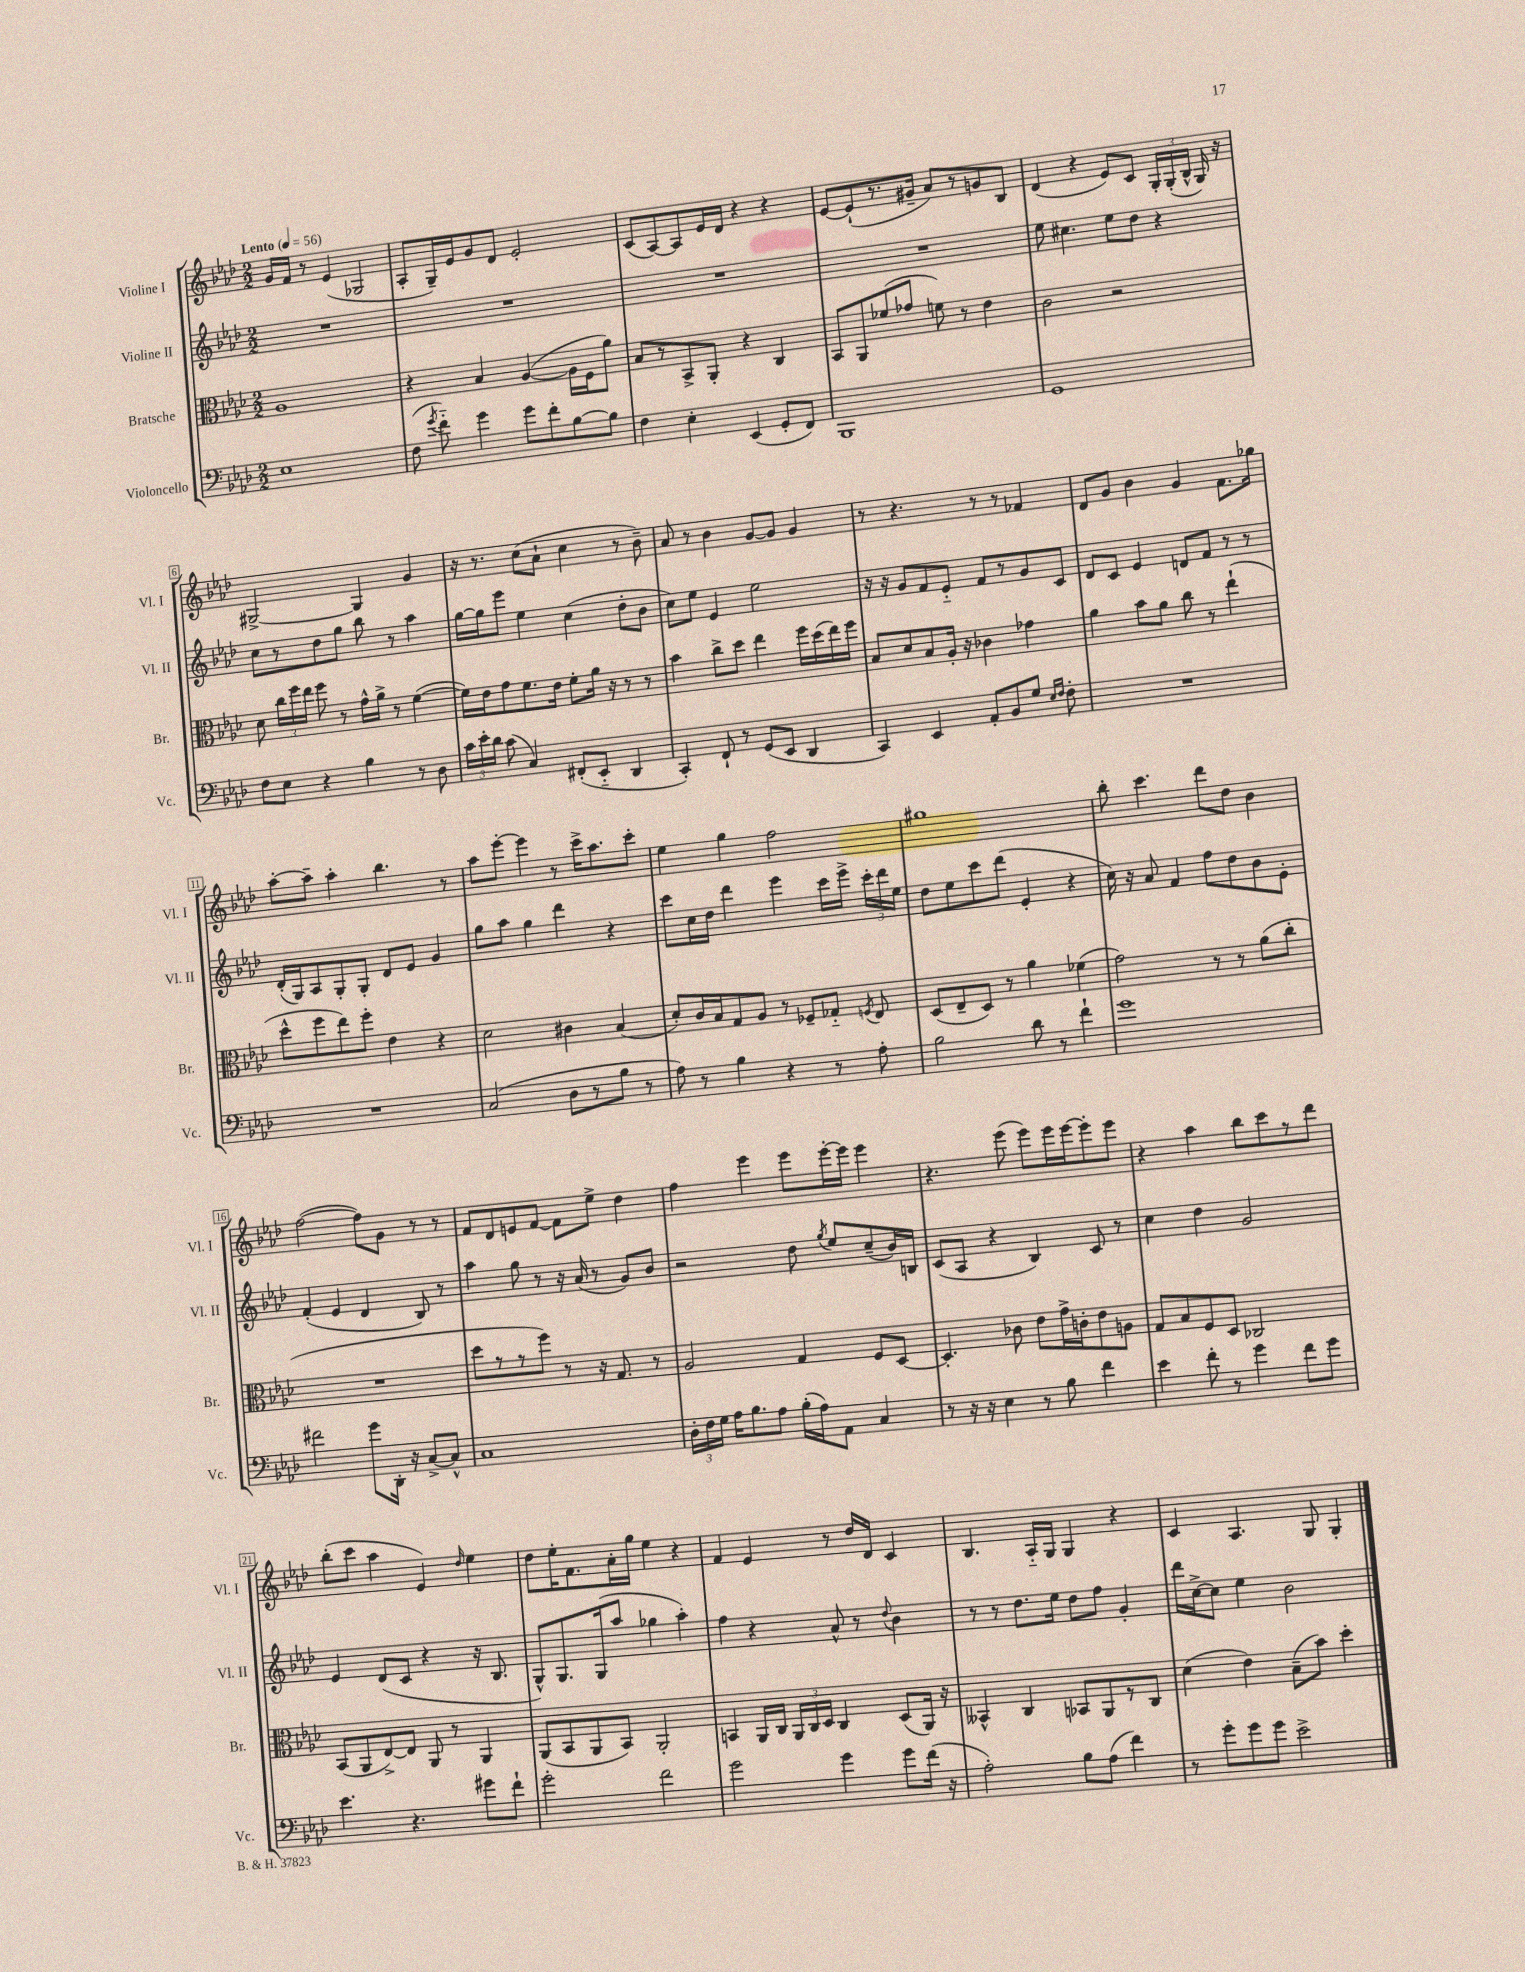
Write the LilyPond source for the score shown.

<<
\new StaffGroup <<
\new Staff = "s0" \with { instrumentName = "Violine I" shortInstrumentName = "Vl. I" } {
    \clef treble \key aes \major \numericTimeSignature \time 2/2 \tempo "Lento" 4 = 56
    \autoBeamOff g'16[ f'16] r8 ees'4( ges2 |
    aes8[-. g16--) ees'16 g'8 des'8] ees'2-. |
    c'8[( aes8~) aes8 ees'16 des'16] r4 r4 |
    ees'8[~ ees'8-!( r8. gis'16]-- aes'8[) r8 g'8 bes8] |
    des'4( r4 ees'8[) c'8] \tuplet 3/2 { g16[-. g16-.( bes16]-^ } g16) r16 |
    gis2~-> gis4 g'4 |
    r16 r8. c''8[( aes'8]-! c''4 r8 bes'8--) |
    aes'8 r8 bes'4 g'8[~ g'8] g'4 |
    r8 r4. r8 r8 fes'4 |
    des'8[ g'8] bes'4 g'4 f'8.[ ges''16] |
    aes''8[~-. aes''8]-- aes''4-. bes''4. r8 |
    aes''8[ ees'''8]~-. ees'''4 r8 c'''16[-> aes''8. c'''8]-. |
    ees''4 g''4 f''2 |
    gis''1 |
    bes''8-. c'''4. des'''8[ des''8] bes'4 |
    f''2~( f''8[) g'8] r8 r8 |
    f'8[ des'8 e'8 f'8]~ f'8[ ees''8]-> des''4 |
    f''4 ees'''4 ees'''8[ ees'''16~-. ees'''16] ees'''4 |
    r4. ees'''8( ees'''8[) ees'''16 ees'''16~ ees'''8-. ees'''8] |
    r4 aes''4 bes''8[ c'''8 r8 des'''8] |
    bes''8[-.( c'''8] aes''4 ees'4) \grace { des''16 } ees''4 |
    des''8[ ees''16-. f'8. aes'16-. g''16] ees''4 r4 |
    f'4 ees'4 r8 des''16[ des'16] c'4 |
    bes4. aes16[-_ g16] g4 r4 |
    c'4 aes4. g8 g4-. \bar "|." |
}
\new Staff = "s1" \with { instrumentName = "Violine II" shortInstrumentName = "Vl. II" } {
    \clef treble \key aes \major \numericTimeSignature \time 2/2
    \autoBeamOff R1 |
    R1 |
    R1 |
    R1 |
    ees''8 cis''4. ees''8[ des''8] r4 |
    c''8[ r8 des''8 g''8] bes''8 r8 aes''4 |
    g''16[~ g''16 ees'''8] ees''4 c''4( des''8[-. bes'8] |
    c''8[) ees''8] ees'4 ees''2 |
    r16 r16 g'8[ f'8 ees'8]-_ f'8[ r8 g'8 c'8] |
    des'8[ c'8] ees'4 d'8[ f'8] r8 r8 |
    des'16[-.( g16) aes8 g8-. g8]-. des'8[ ees'8] g'4 |
    g''8[ aes''8] g''4 des'''4 r4 |
    c'''8[ c''16 des''16] des'''4 ees'''4 c'''16[ ees'''16]-> \tuplet 3/2 { c'''16[-. des'''16 ees''16] } |
    des''8[ ees''8 c'''8 des'''8]( ees'4-. r4 |
    c''16) r16 aes'8 f'4 f''8[ des''8 bes'8 ees'8]-. |
    f'4-.( ees'4 des'4 bes8) r8 |
    aes''4 g''8 r8 r16 aes'16( r8 g'8[) bes'8] |
    r2 des''8 \acciaccatura { g''8 } ees''8[ c''8--( bes'16) b16] |
    c'8[( aes8] r4 bes4) c'8 r8 |
    c''4 des''4 g'2 |
    ees'4 des'8[( c'8] r4 r16 bes8. |
    g8[-^) g8. g16( aes''8] ges''4 aes''4-.) |
    f''4 r4 aes'8-^ r8 \appoggiatura { des''8 } bes'4 |
    r8 r8 des''8.[ ees''16] des''8[ f''8] g'4-. |
    des'''16[ c''16~-> c''8] ees''4 bes'2 \bar "|." |
}
\new Staff = "s2" \with { instrumentName = "Bratsche" shortInstrumentName = "Br." } {
    \clef alto \key aes \major \numericTimeSignature \time 2/2
    \autoBeamOff aes1 |
    r4 bes4 aes4~( aes16[ f16 aes'8]) |
    bes8[ r8 bes,8-> aes,8]-. r4 c4 |
    bes,8[ aes,8 fes'8( ges'8] f'8) r8 ees'4 |
    c'2 r2 |
    des'8 \tuplet 3/2 { c''16[ f''16 ees''16] } f''8 r8 g'16[-^ aes'16]-> r8 f'4~( |
    f'16[) ees'16 g'8 f'8. ees'16] f'8[-. aes'16] r16 r8 r8 |
    bes'4 c''8[-> des''8] ees''4 f''16[ des''16( ees''16) f''16] |
    bes8[ des'8 bes8 aes16]-. r16 ces'4 ges'4 |
    aes'4 bes'8[ aes'8] c''8 r8 ees''4-!( |
    des''8[-^ f''8 ees''8) f''8]-. ees'4 r4 |
    des'2 cis'4 bes4( |
    des'8[-.) c'16 bes16 g8 aes8] r8 fes8[-- ges8]-_ \acciaccatura { f8 } ees8 |
    des8[( ees8-- des8]) r8 aes'4 fes'4( |
    g'2) r8 r8 aes'8[( c''8]-. |
    R1 |
    des''8[ r8 r8 f''8]) r8 r16 g8. r8 |
    aes2 g4 f8[ des8]~ |
    des4.-. ces'8 ees'8[ g'16-> c'16-. ees'8 a8] |
    g8[ bes8 f8 des8] ces2 |
    bes,8[( aes,8 ees8~->) ees8] aes,8 r8 aes,4 |
    aes,8[( bes,8 aes,8 bes,8]) aes,2-. |
    b,4 aes,16[ c16] \tuplet 3/2 { aes,16[ c16 des16] } c4 des8[( aes,16]) r16 |
    beses,4-^ c4 bes,8[ aes,8 r8 c8] |
    des'4( ees'4) bes8[--( bes'8]) des''4-. \bar "|." |
}
\new Staff = "s3" \with { instrumentName = "Violoncello" shortInstrumentName = "Vc." } {
    \clef bass \key aes \major \numericTimeSignature \time 2/2
    \autoBeamOff ees1 |
    f8( \acciaccatura { g'8 } f'8-_) g'4 g'8[ f'8-. bes8~ bes8] |
    f4 ees4-. ees,4( g,8[-. f,8]) |
    bes,,1 |
    g,1 |
    f8[ ees8] r4 bes4 r8 des8 |
    \tuplet 3/2 { c'16[ ees'16-. des'16] } c'8( c4) fis,8[-.( ees,8]-_ des,4 |
    c,4-.) f,8-! r8 g,8[( ees,8] des,4 |
    c,4) ees,4 aes,8[-. bes,8 g8] \grace { ees16[ f16] } f8-. |
    R1 |
    R1 |
    c2( des8[ r8 bes8] r8 |
    aes8) r8 bes4 r4 r8 aes8-. |
    bes2 des'8 r8 f'4-! |
    g'1 |
    fis'2 g'8[ des,16]-. r16 c8[~-> c8]-^ |
    c1 |
    \tuplet 3/2 { des16[-. f16 g16] } aes16[ bes8. aes8] bes16[-.( aes16) aes,8] c4 |
    r8 r16 r16 ees4 r8 bes8 f'4 |
    ees'4 f'8-. r8 g'4 f'8[ g'8] |
    ees'4. r4. gis'8[ f'8]-! |
    g'2-. f'2 |
    g'2 g'4 g'8[ f'16]( r16 |
    aes2-.) bes8[ aes8]( f'4) |
    r8 g'8[-. g'8 g'8] ees'2-> \bar "|." |
}
>>
>>
\layout { \context { \Score \override BarNumber.stencil = #(make-stencil-boxer 0.1 0.3 ly:text-interface::print) } }
